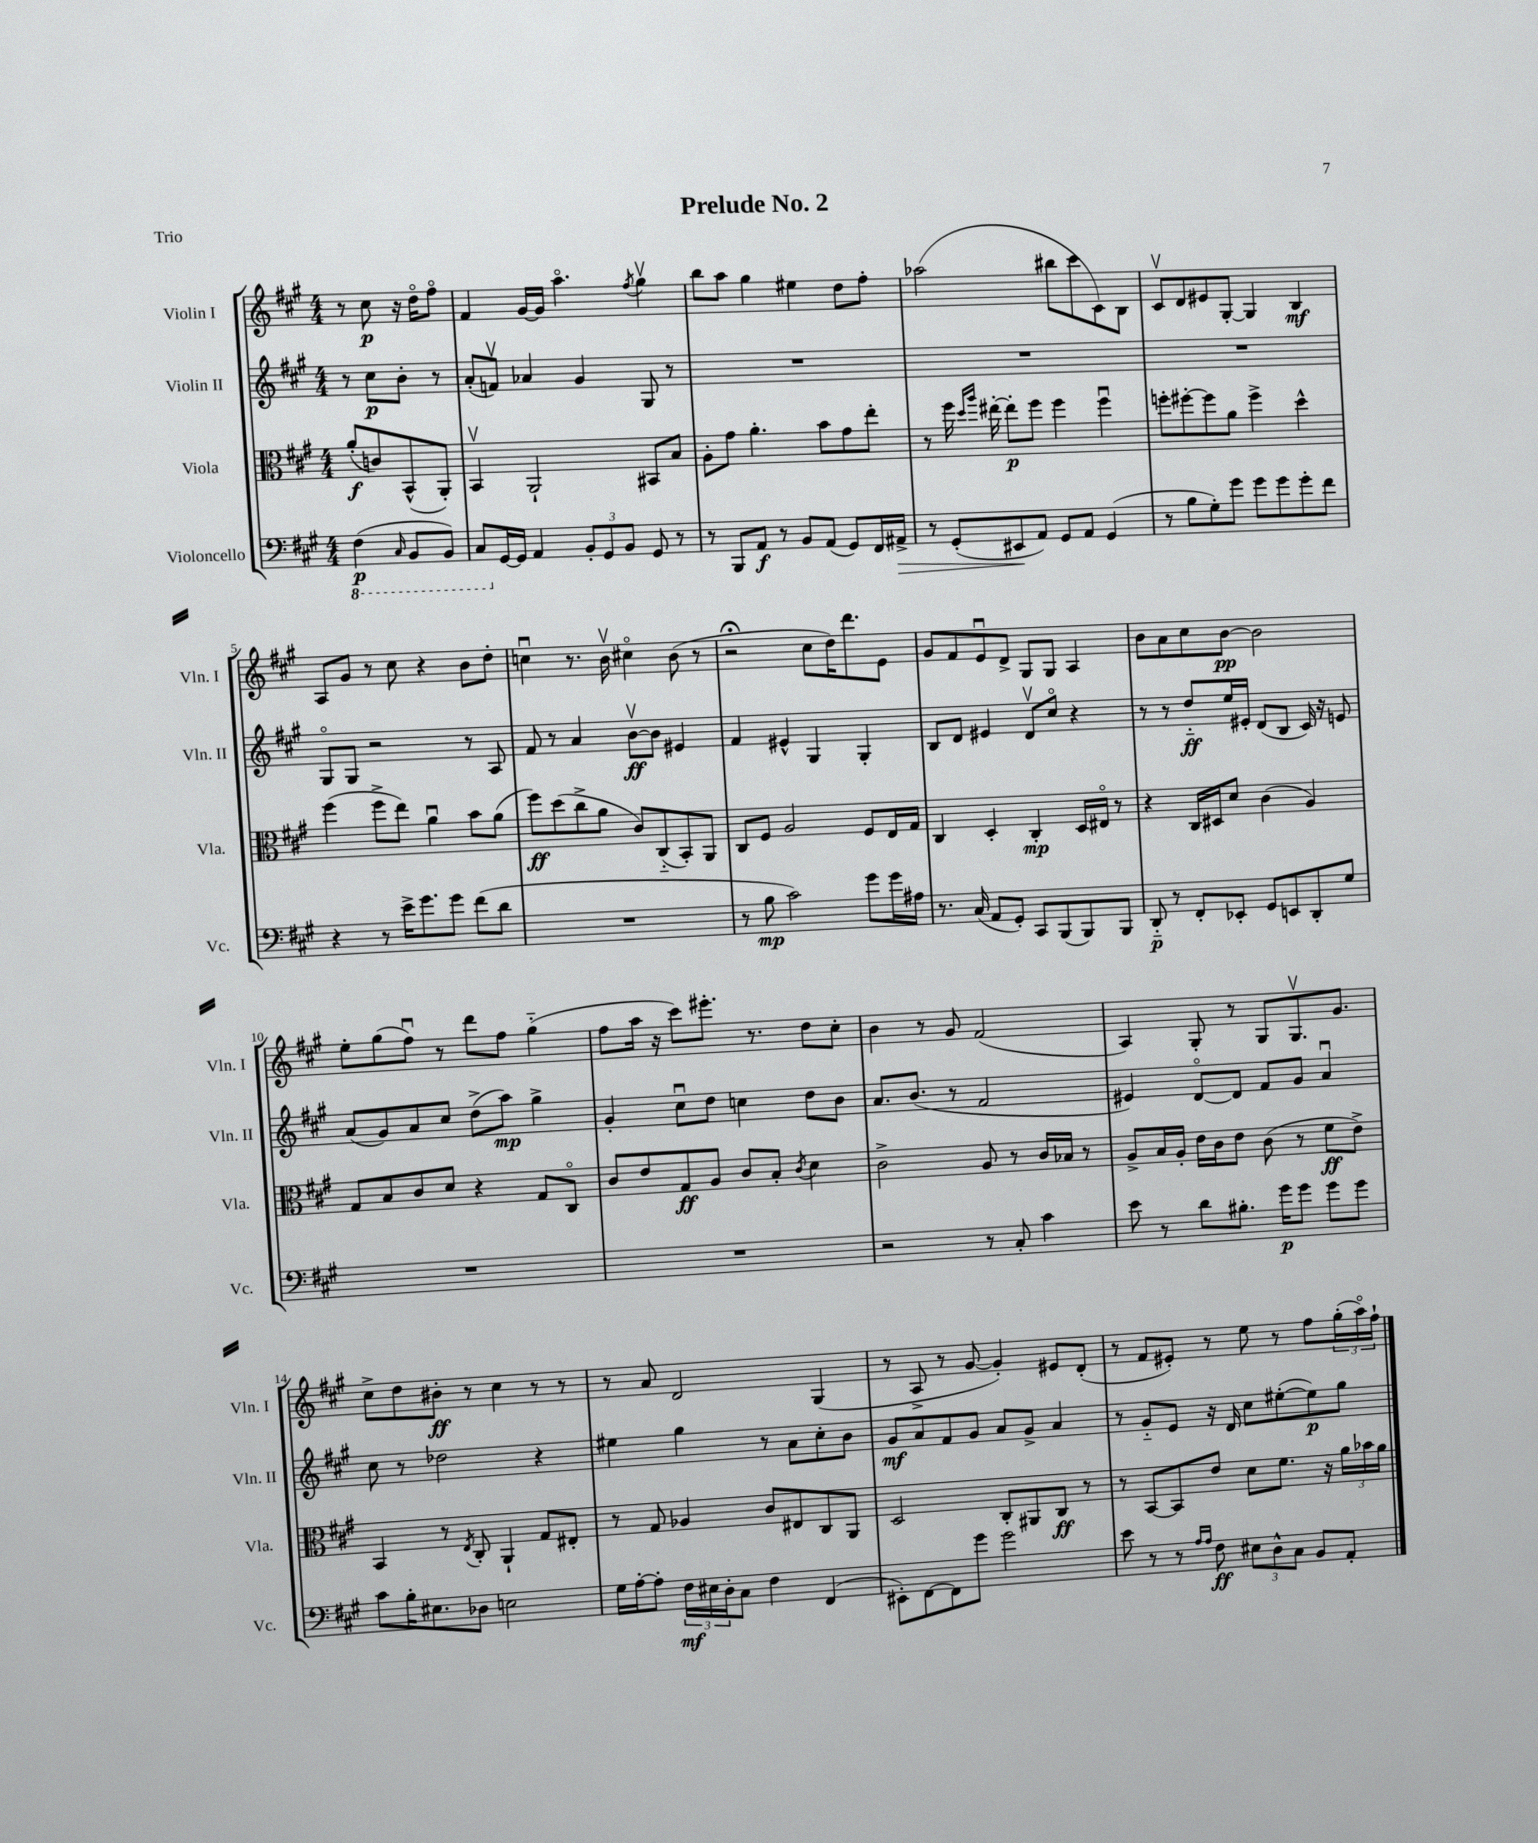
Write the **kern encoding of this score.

**kern	**dynam	**kern	**dynam	**kern	**dynam	**kern	**dynam
*part4	*part4	*part3	*part3	*part2	*part2	*part1	*part1
*staff4	*staff4	*staff3	*staff3	*staff2	*staff2	*staff1	*staff1
*I"Violoncello	*	*I"Viola	*	*I"Violin II	*	*I"Violin I	*
*I'Vc.	*	*I'Vla.	*	*I'Vln. II	*	*I'Vln. I	*
*clefF4	*	*clefC3	*	*clefG2	*	*clefG2	*
*k[f#c#g#]	*	*k[f#c#g#]	*	*k[f#c#g#]	*	*k[f#c#g#]	*
*M4/4	*	*M4/4	*	*M4/4	*	*M4/4	*
*8ba	*	*	*	*	*	*	*
=	=	=	=	=	=	=	=
(4FF#\	p	(8a'/L	f	8r	.	8r	.
.	.	8cn/)	.	8cc#\L	p	8cc#\	p
16qqCC#/	.	.	.	.	.	.	.
8BBB/L	.	(8BB^^/	.	8b'\J	.	16r	.
.	.	.	.	.	.	16dd\KL	.
8BBB/J)	.	8AA'/J)	.	8r	.	8ff#\J	.
=1	=1	=1	=1	=1	=1	=1	=1
8CC#/L	.	4BBv/	.	(8a'/L	.	4f#/	.
*X8ba	*	*	*	*	*	*	*
[16GG#/L	.	.	.	8fnv/J)	.	.	.
16GG#/JJ]	.	.	.	.	.	.	.
4AA/	.	2AA`/	.	4a-X/	.	[16g#/LL	.
.	.	.	.	.	.	16g#/JJ]	.
.	.	.	.	.	.	4.aa\	.
12BB'/L	.	.	.	4g#/	.	.	.
12GG#/	.	.	.	.	.	.	.
12BB/J	.	.	.	.	.	.	.
.	.	.	.	.	.	8qff#/	.
8GG#/	.	8BB#X/L	.	8G#/	.	4gg#v\	.
8r	.	8B/J	.	8r	.	.	.
=2	=2	=2	=2	=2	=2	=2	=2
8r	.	8A'\L	.	1r	.	8bb\L	.
8BBB/L	.	8g#\J	.	.	.	8aa\J	.
8AA/J	f	4.a'\	.	.	.	4gg#\	.
8r	.	.	.	.	.	.	.
8BB/L	.	.	.	.	.	4ee#X\	.
(8AA/J	.	8b\L	.	.	.	.	.
8GG#/L)	.	8g#\	.	.	.	8dd\L	.
16FF#/L	.	8ee'\J	.	.	.	8ff#'\J	.
!	!LO:HP:b	!	!	!	!	!	!
16AA#X^/JJ	>	.	.	.	.	.	.
=3	=3	=3	=3	=3	=3	=3	=3
8r	.	8r	.	1r	.	(2aa-X\	.
(8GG#'/L	.	16ff#\	.	.	.	.	.
.	.	16qqdd/LL	.	.	.	.	.
.	.	16qqaa/JJ	.	.	.	.	.
.	.	[16ee#X'\	.	.	.	.	.
8EE#X/	.	8ee#'\L]	p	.	.	.	.
8AA/J)	]	8ff#\J	.	.	.	.	.
8GG#/L	.	4ff#\	.	.	.	8bb#X\L	.
8AA/J	.	.	.	.	.	8ccc#\	.
(4GG#/	.	4ff#u\	.	.	.	8c#\)	.
.	.	.	.	.	.	8B\J	.
=4	=4	=4	=4	=4	=4	=4	=4
8r	.	8ffn'\L	.	1r	.	8c#v/L	.
8B\L	.	[8ff#X'\	.	.	.	8d/	.
8G#'\)	.	8ff#\]	.	.	.	8e#X/	.
8g#\J	.	8a\J	.	.	.	[8G#'/J	.
8g#\L	.	4ff#^\	.	.	.	4G#/]	.
8g#\	.	.	.	.	.	.	.
8g#'\	.	4dd^^\	.	.	.	4B/	mf
8f#\J	.	.	.	.	.	.	.
!!LO:LB:g=z
=5	=5	=5	=5	=5	=5	=5	=5
4r	.	(4ff#\	.	8G#/L	.	8A/L	.
.	.	.	.	8G#/J	.	8g#/J	.
8r	.	8ff#^\L	.	2r	.	8r	.
16e^\KL	.	8ee\J)	.	.	.	8cc#\	.
8.g#\	.	.	.	.	.	.	.
.	.	4au\	.	.	.	4r	.
8g#\J	.	.	.	.	.	.	.
(8f#\L	.	8b\L	.	8r	.	8b\L	.
8d\J	.	(8a\J	.	8A/	.	8dd'\J	.
=6	=6	=6	=6	=6	=6	=6	=6
1r	.	8ff#\L)	ff	8f#/	.	4ccnu\	.
.	.	(8dd\	.	8r	.	.	.
.	.	8cc#^\	.	4a/	.	8.r	.
.	.	8a\J	.	.	.	.	.
.	.	.	.	.	.	16bv\	.
.	.	8c#/L)	.	[8bv\L	ff	4cc#X\	.
.	.	(8C#/	.	8b\J]	.	.	.
.	.	8BB'/)	.	4e#X/	.	(8b\	.
.	.	8AA/J	.	.	.	8r	.
=7	=7	=7	=7	=7	=7	=7	=7
8r	.	8C#/L	.	4f#/	.	2r;<	.
8B\	mp	8F#/J	.	.	.	.	.
2c#\)	.	2A/	.	4e#X^^/	.	.	.
.	.	.	.	4G#/	.	8cc#\L	.
.	.	.	.	.	.	16dd\K)	.
.	.	.	.	.	.	8.ddd\	.
8g#\L	.	8F#/L	.	4G#'/	.	.	.
16g#\L	.	16E/L	.	.	.	8e\J	.
16A#X\JJ	.	16G#/JJ	.	.	.	.	.
=8	=8	=8	=8	=8	=8	=8	=8
8.r	.	4C#/	.	8B/L	.	8g#/L	.
.	.	.	.	8d/J	.	8f#/	.
(16C#/	.	.	.	.	.	.	.
8AA/L	.	4D'/	.	4e#X/	.	8eu/	.
8GG#'/J)	.	.	.	.	.	8d^/J	.
8CC#/L	.	4C#'/	mp	8dv/L	.	8G#/L	.
(8BBB/	.	.	.	8cc#/J	.	8G#/J	.
8BBB/)	.	16D/LL	.	4r	.	4A/	.
.	.	16E#X/JJ	.	.	.	.	.
8BBB/J	.	8r	.	.	.	.	.
=9	=9	=9	=9	=9	=9	=9	=9
8DD/	p	4r	.	8r	.	8b\L	.
8r	.	.	.	8r	.	8a\	.
8FF#'/L	.	16C#/LL	.	8dd/L	ff	8cc#\	.
.	.	16D#X/J	.	.	.	.	.
8EE-X'/J	.	8d/J	.	16ee/L	.	[8b\J	pp
.	.	.	.	16e#X'/JJ	.	.	.
8GG#/L	.	(4c#\	.	(8d/L	.	2b\]	.
8EEn/	.	.	.	8B/J	.	.	.
8DD'/	.	4A/)	.	16c#/)	.	.	.
.	.	.	.	16r	.	.	.
8G#/J	.	.	.	8en/	.	.	.
!!LO:LB:g=z
=10	=10	=10	=10	=10	=10	=10	=10
1r	.	8G#/L	.	(8a/L	.	8ee'\L	.
.	.	8B/	.	8g#/)	.	(8gg#\	.
.	.	8c#/	.	8a/	.	8ff#u\J)	.
.	.	8d/J	.	8cc#/J	.	8r	.
.	.	4r	.	(8dd^\L	.	8ddd\L	.
.	.	.	.	8aa\J)	mp	8ff#\J	.
.	.	8G#/L	.	4gg#^\	.	(4gg#\	.
.	.	8C#/J	.	.	.	.	.
=11	=11	=11	=11	=11	=11	=11	=11
1r	.	8c#/L	.	4g#'/	.	8ff#\L	.
.	.	8e/	.	.	.	16aa\Jk	.
.	.	.	.	.	.	16r	.
.	.	8G#/	ff	8cc#u\L	.	8ccc#\L)	.
.	.	8A/J	.	8dd\J	.	8.eee#X'\J	.
.	.	8c#/L	.	4ccn\	.	.	.
.	.	.	.	.	.	8.r	.
.	.	8B'/J	.	.	.	.	.
.	.	8qc#/	.	.	.	.	.
.	.	4d\	.	8dd\L	.	8dd\L	.
.	.	.	.	8b\J	.	8cc#'\J	.
=12	=12	=12	=12	=12	=12	=12	=12
2r	.	2c#^\	.	8.a/L	.	4b\	.
.	.	.	.	(8.b/J	.	.	.
.	.	.	.	.	.	8r	.
.	.	.	.	8r	.	8g#/	.
8r	.	8A/	.	2f#/	.	(2f#/	.
8C#'/	.	8r	.	.	.	.	.
4c#\	.	16c#/LL	.	.	.	.	.
.	.	16B-X/JJ	.	.	.	.	.
.	.	8r	.	.	.	.	.
=13	=13	=13	=13	=13	=13	=13	=13
8e\	.	8A^/L	.	4e#X/)	.	4A/)	.
8r	.	16B/L	.	.	.	.	.
.	.	16A'/JJ	.	.	.	.	.
8d\L	.	16e\LL	.	[8d/L	.	8G#'/	.
.	.	16c#\J	.	.	.	.	.
8.B#X'\J	.	8e\J	.	8d/J]	.	8r	.
.	.	(8c#\	.	8f#/L	.	8G#/L	.
16g#\KL	p	.	.	.	.	.	.
8g#\J	.	8r	.	8g#/J	.	8.G#v/	.
8g#\L	.	8f#\L	ff	4au/	.	.	.
.	.	.	.	.	.	8.g#/J	.
8g#\J	.	8e^\J)	.	.	.	.	.
!!LO:LB:g=z
=14	=14	=14	=14	=14	=14	=14	=14
8c#\L	.	4BB/	.	8cc#\	.	8cc#^\L	.
16B'\K	.	.	.	8r	.	8dd\	.
8.E#X\	.	.	.	.	.	.	.
.	.	8r	.	2dd-X\	.	8b#X'\J	ff
.	.	8qE/	.	.	.	.	.
8D-X\J	.	8C#'/	.	.	.	8r	.
2En\	.	4AA`/	.	.	.	4cc#\	.
.	.	8G#/L	.	4r	.	8r	.
.	.	8E#X'/J	.	.	.	8r	.
=15	=15	=15	=15	=15	=15	=15	=15
16G#\LL	.	8r	.	4ee#X\	.	8r	.
[16A'\J	.	.	.	.	.	.	.
8A'\J]	.	8G#/	.	.	.	8a/	.
24F#\LL	mf	4A-X/	.	4gg#\	.	2d/	.
24E#X\	.	.	.	.	.	.	.
24D'\J	.	.	.	.	.	.	.
8C#\J	.	.	.	.	.	.	.
4F#\	.	8c#/L	.	8r	.	.	.
.	.	8E#X/	.	8a\L	.	.	.
(4FF#/	.	8C#/	.	8cc#'\	.	(4G#/	.
.	.	8AA/J	.	8b\J	.	.	.
=16	=16	=16	=16	=16	=16	=16	=16
8EE#X'\L)	.	2D/	.	8g#/L	mf	8r	.
[8FF#\	.	.	.	8a/	.	8A^/	.
8FF#\]	.	.	.	8f#/	.	8r	.
8g#\J	.	.	.	8g#/J	.	[8g#/	.
2g#\	.	8C#'/L	.	8a/L	.	4g#'/])	.
.	.	8AA#X/	.	8g#^/J	.	.	.
.	.	8C#/J	ff	4a/	.	8e#X/L	.
.	.	8r	.	.	.	(8d'/J	.
=17	=17	=17	=17	=17	=17	=17	=17
8e\	.	8r	.	8r	.	8r	.
8r	.	[8BB/L	.	8g#/L	.	8f#/L	.
8r	.	8BB/]	.	8e/J	.	8e#X'/J)	.
16qqA/LL	.	.	.	.	.	.	.
16qqA/JJ	.	.	.	.	.	.	.
8F#\	ff	8e/J	.	16r	.	8r	.
.	.	.	.	16d/	.	.	.
12E#X\L	.	8d\L	.	8cc#\L	.	8ee\	.
12D^^\	.	.	.	.	.	.	.
.	.	8.f#\J	.	([8ee#X'\	.	8r	.
12C#\J	.	.	.	.	.	.	.
8BB/L	.	.	.	8ee#\])	p	8ff#\L	.
.	.	16r	.	.	.	.	.
8AA'/J	.	24a\LL	.	8gg#\J	.	(24gg#'\L	.
.	.	24b-X\	.	.	.	24aa\)	.
.	.	24a\JJ	.	.	.	24ff#`\JJ	.
==	==	==	==	==	==	==	==
*-	*-	*-	*-	*-	*-	*-	*-
